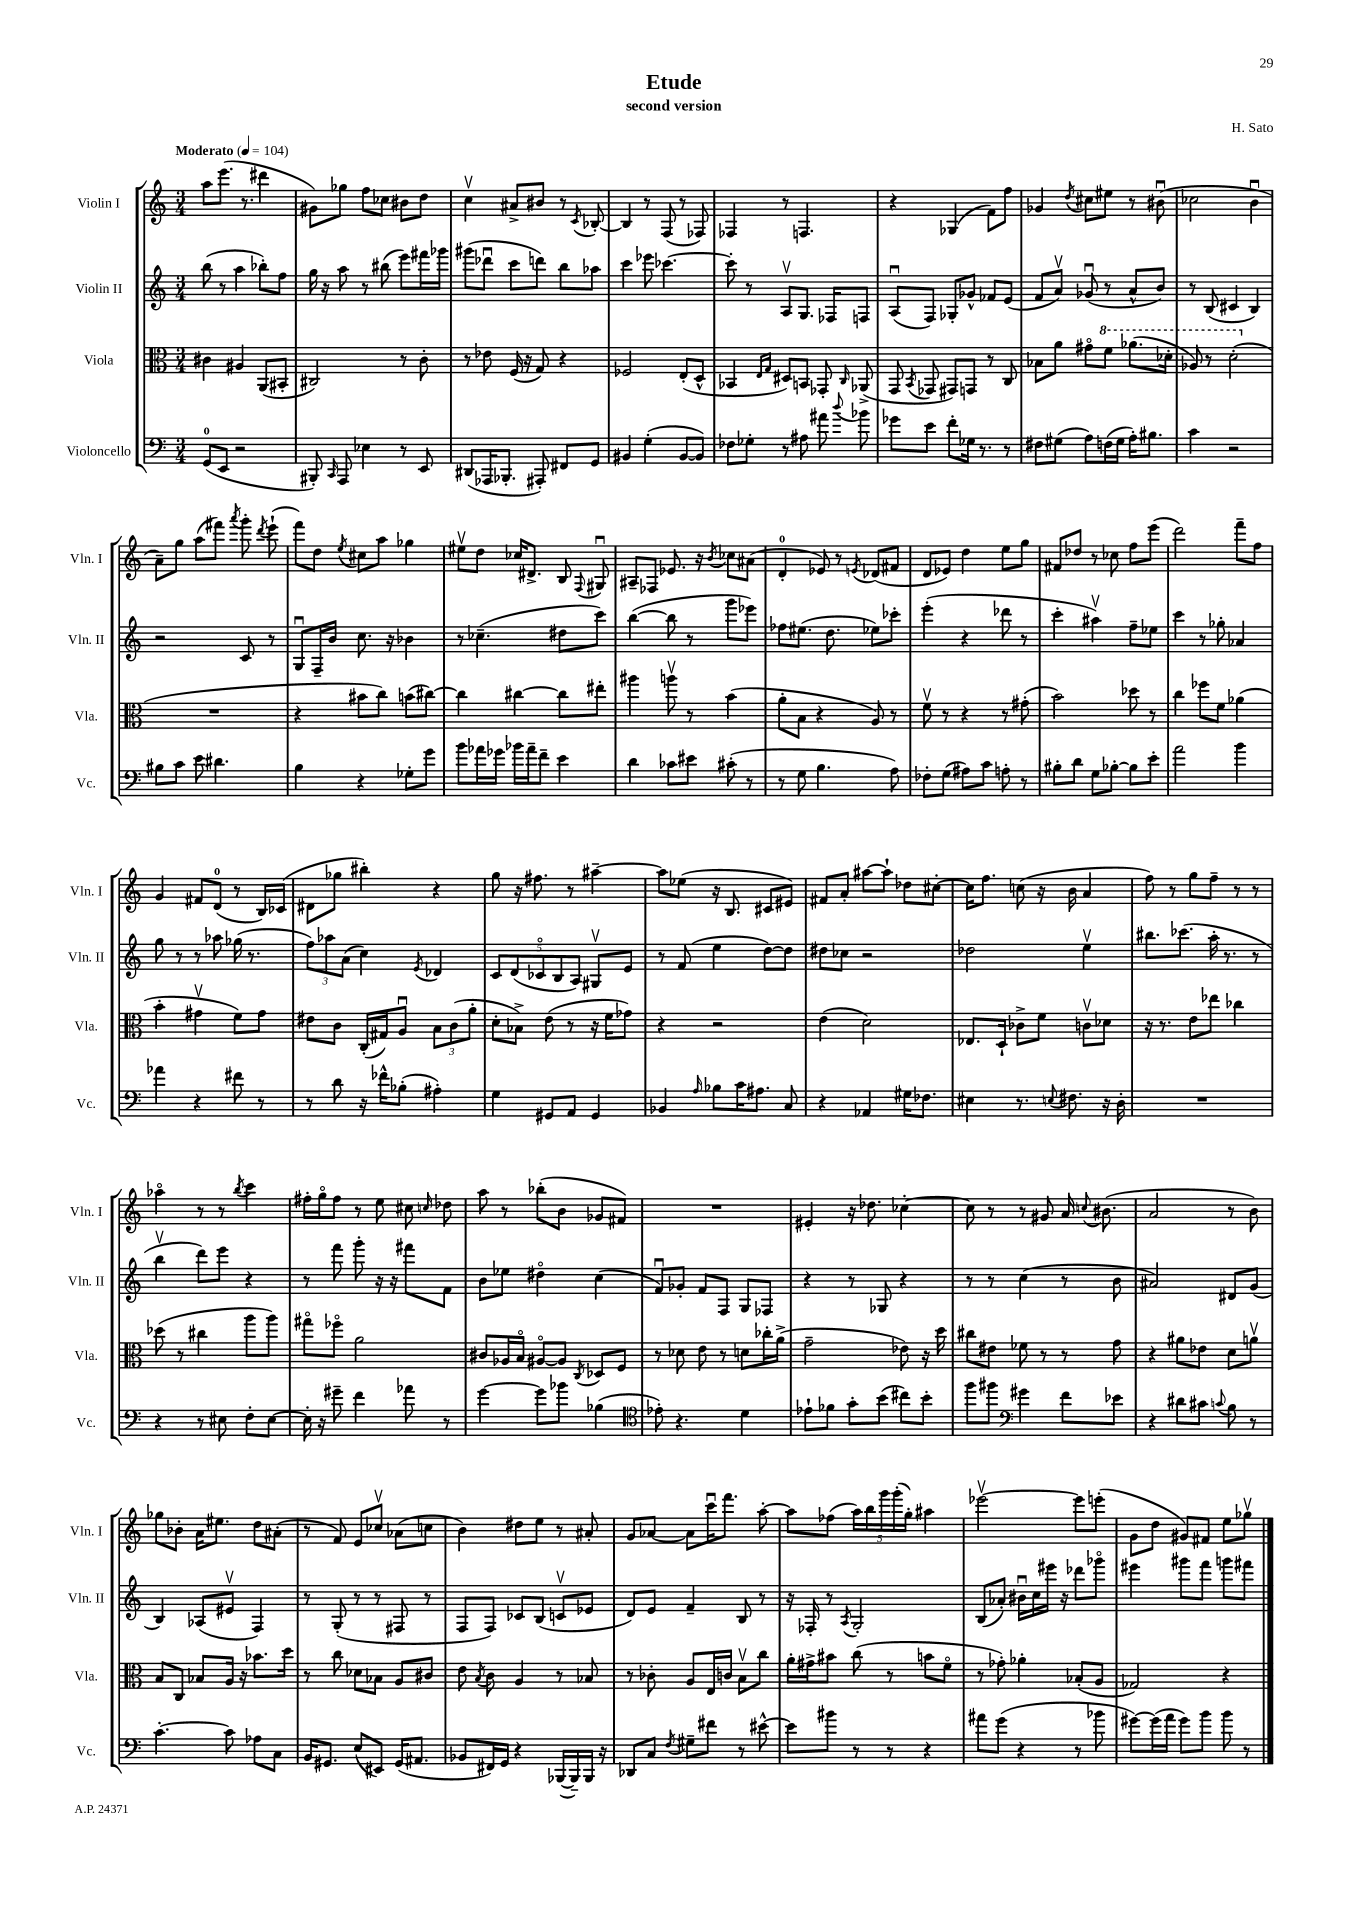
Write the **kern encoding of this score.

**kern	**kern	**kern	**kern
*part4	*part3	*part2	*part1
*staff4	*staff3	*staff2	*staff1
*I"Violoncello	*I"Viola	*I"Violin II	*I"Violin I
*I'Vc.	*I'Vla.	*I'Vln. II	*I'Vln. I
*clefF4	*clefC3	*clefG2	*clefG2
*k[]	*k[]	*k[]	*k[]
*M3/4	*M3/4	*M3/4	*M3/4
*MM104	*MM104	*MM104	*MM104
=1	=1	=1	=1
!	!	!	!LO:TX:a:B:t=Moderato
(8GG/L	4c#X\	(8bb\	8aa\L
8EE/J	.	8r	(8.eee\J
2r	4A#X/	4aa\	.
.	.	.	8.r
.	(8AA/L	8bb-X'\L)	4ddd#X\
.	8BB#X'/J	8ff\J	.
=2	=2	=2	=2
8BBB#X'/)	2C#X/)	16gg\	8g#X\L)
.	.	16r	.
16qqCC/	.	.	.
8AAA/	.	8aa\	8gg-X\J
4E-X\	.	8r	8ff\L
.	.	(8bb#X\	8cc-X\J
8r	8r	8eee\L)	8b#X\L
8EE/	8c'\	16fff#X\L	8dd\J
.	.	16ggg-X\JJ	.
=3	=3	=3	=3
(8DD#X/L	8r	(8ggg#X\L	4ccv\
16AAA-X/K	8e-X\	8ddd-Xu\J	.
8.BBB-X'/J	.	.	.
.	(16F/	8ccc\L	8a#X^/L
.	16r	.	.
8AAA#X'/)	8G/)	8dddn\J)	8b#X/J
8FF#X/L	4r	8bb\L	8r
.	.	.	8qc/
8GG/J	.	8aa-X\J	[8B-X'/
=4	=4	=4	=4
4BB#X/	2F-X/	4ccc\	4B-/]
(4G'\	.	8eee-X\	8r
.	.	[4.ccc-X\	(8F/
[8BB#/L	(8E'/L	.	8r
8BB#/J])	8D^^/J	.	8F-X/)
=5	=5	=5	=5
8F-X\L	4BB-X/	8ccc-'\]	4F-X/
8G-X'\J	.	8r	.
.	16qqE/LL	.	.
.	16qqG/JJ	.	.
8r	8D#X/L)	8Av/L	8r
8A#X\	8BBn/J	8.G/J	4.Fn/
8a#X\	8GG-X'/	.	.
.	.	16F-X/KL	.
8qqdd/	16qqC/	.	.
8b-X\	(8AA-X^/	8Fn/J	.
=6	=6	=6	=6
8g-X\L	8GG/	(8Au/L	4r
.	8qBB/	.	.
8e\J	8GG-X/	8F/J)	.
8f'\L	8GG#X/L)	8G-X'/L	(4G-X/
16G-X\Jk	8GGn/J	8g-X^^/J	.
8.r	.	.	.
.	8r	8f-X/L	8f\L)
8r	8C/	(8e/J	8ff\J
=7	=7	=7	=7
8F#X\L	8B-X\L	8f/L	4g-X/
(8G#X\J	8a\J	8av/J)	.
.	.	.	8qdd/
8A\L)	8g#X\L	(8g-Xu/	8cc#X\L
*	*8va	*	*
(16Fn\L	8ff\J	8r	8ee#X\J
16G#\JJ	.	.	.
16A'\KL)	(8.aa-X\L	8a^^/L	8r
8.B#X\J	.	.	.
.	.	8b/J)	(8b#Xu\
.	16dd-X'\Jk	.	.
=8	=8	=8	=8
4c\	8a-X/)	8r	2cc-X\
.	8r	(8B/	.
2r	(2dd'\	4c#X/	.
.	.	4B/)	4bu\
!!LO:LB:g=z
=9	=9	=9	=9
*	*X8va	*	*
8B#X\L	2.r	2r	8a~\L)
8c\J	.	.	8gg\J
8e\	.	.	(8aa\L
4.d#X\	.	.	8fff#X\J)
.	.	.	8qaaa/
.	.	8c/	8ggg'\
.	.	.	8qddd/
.	.	8r	(8eee`\
=10	=10	=10	=10
4B\	4r	8Gu/L	8fff\L)
.	.	16F~/L	8dd\J
.	.	16b/JJ	.
.	.	.	8qee/
4r	8b#X\L	8.cc\	8cc#X\L
.	8cc\J)	.	8aa\J
.	.	16r	.
8G-X'\L	(8bn\L	4b-X\	4gg-X\
8g\J	[8cc#X\J)	.	.
=11	=11	=11	=11
8b\L	4cc#\]	8r	8ee#Xv\L
16a-X\L	.	(4.cc-X~\	8dd\J
16g-X\JJ	.	.	.
16b-X\LL	[4cc#X\	.	16cc-X/KL
16a-~\J	.	.	8.d#X^/J
8f~\J	.	.	.
4e\	8cc#\L]	8dd#X\L	8B/
.	.	.	8qqF/
.	8ee#X'\J	8ccc\J)	8G#Xu/
=12	=12	=12	=12
4d\	4aa#X\	([4bb\	8A#X~/L
.	.	.	8F-X/J
8c-X\L	8aanv\	8bb\]	8.e-X/
8e#X\J	8r	8r	.
.	.	.	16r
.	.	.	8qb/
(8c#X'\	(4b\	8ggg\L	8cc-X\L
8r	.	8eee-X\J)	(8a#X\J
=13	=13	=13	=13
8r	8a'\L	8ff-X\L	4d'/
8G\	8B\J	(8.ee#X\J	.
4.B\	4r	.	8e-X/)
.	.	8.dd\	.
.	.	.	8r
.	.	.	8qen/
.	8A/)	8ee-X\L)	(8d-X/L
8A\)	8r	8ccc-X'\J	8f#X/J
=14	=14	=14	=14
8F-X'\L	8fv\	(4eee'\	8d/L
(8G\J	8r	.	8e-X/J)
8A#X\L)	4r	4r	4dd\
8c\J	.	.	.
8An'\	8r	8ddd-X\	8ee\L
8r	(8g#X'\	8r	8gg\J
=15	=15	=15	=15
8B#X'\L	2b\)	4ccc'\	8f#X/L
8d\J	.	.	8dd-X/J
8G\L	.	4aa#Xv\)	8r
[8B-X'\J	.	.	8cc-X\
8B-\L]	8dd-X\	8ff~\L	8ff\L
8e'\J	8r	8ee-X\J	(8eee\J
=16	=16	=16	=16
2a\	4cc\	4ccc\	2ddd\)
.	8ff-X\L	8r	.
.	8f\J	8gg-X'\	.
4b\	(4a-X\	4a-X/	8fff~\L
.	.	.	8ff\J
!!LO:LB:g=z
=17	=17	=17	=17
4a-X\	4b'\	8gg\	4g/
.	.	8r	.
4r	4g#Xv\	8r	8f#X/L
.	.	8aa-X\	(8d/J
8f#X\	8f\L)	(16gg-X\	8r
.	.	8.r	.
8r	8g#\J	.	16B/LL)
.	.	.	(16c-X/JJ
=18	=18	=18	=18
8r	8e#X\L	12ff\L)	8d#X\L
.	.	12aa-X\	.
8d\	8c\J	.	8gg-X\J
.	.	(12a\J	.
16r	(16C'/LL	4cc\)	4bb#X'\)
16f-X^^\KL	16G#X/J)	.	.
(8B-X'\J	8Au/J	.	.
.	.	8qe/	.
4A#X'\)	12B\L	4d-X/	4r
.	(12c\	.	.
.	12a'\J	.	.
=19	=19	=19	=19
4G\	8d'\L	10c/L	8gg\
.	.	(10d/	.
.	8B-X^\J)	.	16r
.	.	.	8.ff#X\
.	.	10c-X/	.
8GG#X/L	(8e\	.	.
.	.	10B/	.
8AA/J	8r	.	8r
.	.	10A/J)	.
4GG#/	16r	8G#Xv/L	[4aa#X~\
.	16f\KL	.	.
.	8g-X\J)	8e/J	.
=20	=20	=20	=20
4BB-X/	4r	8r	8aa#\L]
.	.	(8f/	(8ee-X\J
16qqA/	.	.	.
8B-X\L	2r	4ee\	16r
.	.	.	8.B/
16c\K	.	.	.
8.A#X\J	.	.	.
.	.	[8dd\L)	8c#X/L
8C/	.	8dd\J]	8e#X/J)
=21	=21	=21	=21
4r	(4e\	8dd#X\L	8f#X/L
.	.	8cc-X\J	8a'/J
4AA-X/	2d\)	2r	[8aa#X\L
.	.	.	8aa#`\J]
16G#X\KL	.	.	8dd-X\L
8.F-X\J	.	.	.
.	.	.	[8cc#X'\J
=22	=22	=22	=22
4E#X\	8.E-X/L	2dd-X\	16cc#\KL]
.	.	.	8.ff\J
.	16D`/Jk	.	.
8.r	8c-X^\L	.	(8ccn\
.	8f\J	.	16r
8qqEn/	.	.	.
8.F#X\	.	.	16b\
.	8cnv\L	4eev\	4a/
16r	8d-X\J	.	.
16D'\	.	.	.
=23	=23	=23	=23
2.r	16r	8.bb#X\L	8ff\)
.	8.r	.	.
.	.	.	8r
.	.	(8.ccc-X\J	.
.	8e\L	.	8gg\L
.	8ee-X\J	16aa'\	8ff~\J
.	.	8.r	.
.	4cc-X\	.	8r
.	.	8r	8r
!!LO:LB:g=z
=24	=24	=24	=24
4r	(8dd-X\	4bbv\	4aa-X\
.	8r	.	.
8r	4cc#X\	8ddd\L)	8r
8E#X\	.	8eee\J	8r
.	.	.	8qbb/
8F'\L	8aa\L	4r	4ccc\
[8E#\J	8aa\J)	.	.
=25	=25	=25	=25
16E#'\]	8gg#X\L	8r	16ff#X'\LL
16r	.	.	16gg\J
8g#X~\	8ff-X\J	8fff\	8ff#\J
4f\	2a\	8ggg'\	8r
.	.	16r	8ee\
.	.	16r	.
8a-X\	.	8fff#X\L	8cc#X\
.	.	.	16qqccn/
8r	.	8f\J	8dd-X\
=26	=26	=26	=26
[4g\	8c#X/L	8b\L	8aa\
.	16A-X/L	8ee-X\J	8r
.	16B/JJ	.	.
8g\L]	[8A#X/L	4dd#X\	(8bb-X'\L
8b-X\J	8A#/J]	.	8b\J
.	8qC/	.	.
(4B-X\	8D-X/L	(4cc\	8g-X/L
.	8F/J	.	8f#X/J)
=27	=27	=27	=27
*clefC4	*	*	*
8e-X'\)	8r	8fu/L)	2.r
4.r	8d-X\	8g-X'/J	.
.	8e\	8f/L	.
.	8r	8F/J	.
4d\	8dn\L	8G/L	.
.	16cc-X'\L	8F-X/J	.
.	(16a^\JJ	.	.
=28	=28	=28	=28
8e-X`\L	2g~\	4r	4e#X'/
8f-X\J	.	.	.
8g'\L	.	8r	16r
.	.	.	8.dd-X\
(8b\J	.	8G-X/	.
8cc#X\L)	8e-X\)	4r	[4cc-X'\
8b'\J	16r	.	.
.	16dd\	.	.
=29	=29	=29	=29
8ff\L	8cc#X\L	8r	8cc-\]
8ff#X\J	8e#X\J	8r	8r
*clefF4	*	*	*
4g#X\	8f-X\	(4cc\	8r
.	8r	.	8g#X/
8f\L	8r	8r	16a/
.	.	.	8qqccn/
.	.	.	(8.b#X\
8e-X\J	8g\	8b\	.
=30	=30	=30	=30
4r	4r	2a#X/)	2a/
8d#X\L	8a#X\L	.	.
8c#X\J	8e-X\J	.	.
8qqcn/	.	.	.
8B\	8d\L	8d#X/L	8r
8r	8anv\J	(8g/J	8b\)
!!LO:LB:g=z
=31	=31	=31	=31
[4.c'\	8B/L	4B/)	8gg-X\L
.	8C/J	.	8b-X'\J
.	8B-X/L	(8A-X/L	16a\KL
.	.	.	8.ee#X\J
8c\]	16A/Jk	8e#Xv/J	.
.	16r	.	.
8A-X\L	8.b-X\L	4F/)	8dd\L
8C\J	.	.	(8a#X'\J
.	16dd\Jk	.	.
=32	=32	=32	=32
16BB/KL	8r	8r	8r
8.GG#X/J	.	.	.
.	8cc\	(8G'/	8f/)
(8E/L	8d-X\L	8r	8e/L
8EE#X/J)	8B-X\J	8r	8cc-Xv/J
(16GG#/KL	8A/L	8F#X/	(8a-X\L
8.AA#X/J	.	.	.
.	8c#X/J	8r	8ccn\J
=33	=33	=33	=33
8BB-X/L	8e\	8F/L	4b\)
.	8qB/	.	.
16FF#X/L)	8c\	8F/J)	.
16GG/JJ	.	.	.
4r	4A/	8c-X/L	8dd#X\L
.	.	(8B/J	8ee\J
([16BBB-X/LL	8r	8cnv/L	8r
16BBB-~/])	.	.	.
16BBB-/JJ	8B-X/	8e-X/J	8a#X'/
16r	.	.	.
=34	=34	=34	=34
8DD-X/L	8r	8d/L)	8g/L
8C/J	8c-X'\	8e/J	[8a-X/J
8qF/	.	.	.
8G#X~\L	8A/L	4f~/	8a-\L]
8f#X\J	16E/L	.	16cccu\K
.	16cn/JJ	.	8.fff\J
8r	8Bv\L	8B/	.
[8e#X^^\	8cc\J	8r	[8aa'\
=35	=35	=35	=35
8e#\L]	16a'\LL	16r	8aa\L]
.	16g#X^\J	16F-X'/	.
8b#X\J	8b#X\J	8r	(8ff-X\J
.	.	8qA/	.
8r	(8cc\	2G'/	20aa\LL)
.	.	.	20bb\
.	.	.	20ggg\
8r	8r	.	.
.	.	.	(20ggg'\
.	.	.	20gg'\JJ)
4r	8bn\L	.	4aa#X\
.	8f\J	.	.
=36	=36	=36	=36
8a#X\L	8r	(8B/L	[2eee-Xv\
(8g\J	8g-X'\)	8a-X'/J)	.
4r	4a-X'\	16b#Xu\LL	.
.	.	16cc\	.
.	.	16eee#X\JJ	.
.	.	16r	.
8r	(8B-X'/L	8ddd-X\L	8eee-\L]
8b-X\	8A/J	8ggg-X\J	(8eeen'\J
=37	=37	=37	=37
[8g#X\L)	2G-X/)	4eee#X\	8g\L
(16g#\L]	.	.	8dd\J
16a\JJ	.	.	.
8g#\L)	.	8ggg#X\L	8g#X/L)
8b\J	.	8fff\J	8f#X/J
8b\	4r	8gggn\L	8ee\L
8r	.	8fff#X\J	8gg-Xv\J
==	==	==	==
*-	*-	*-	*-
